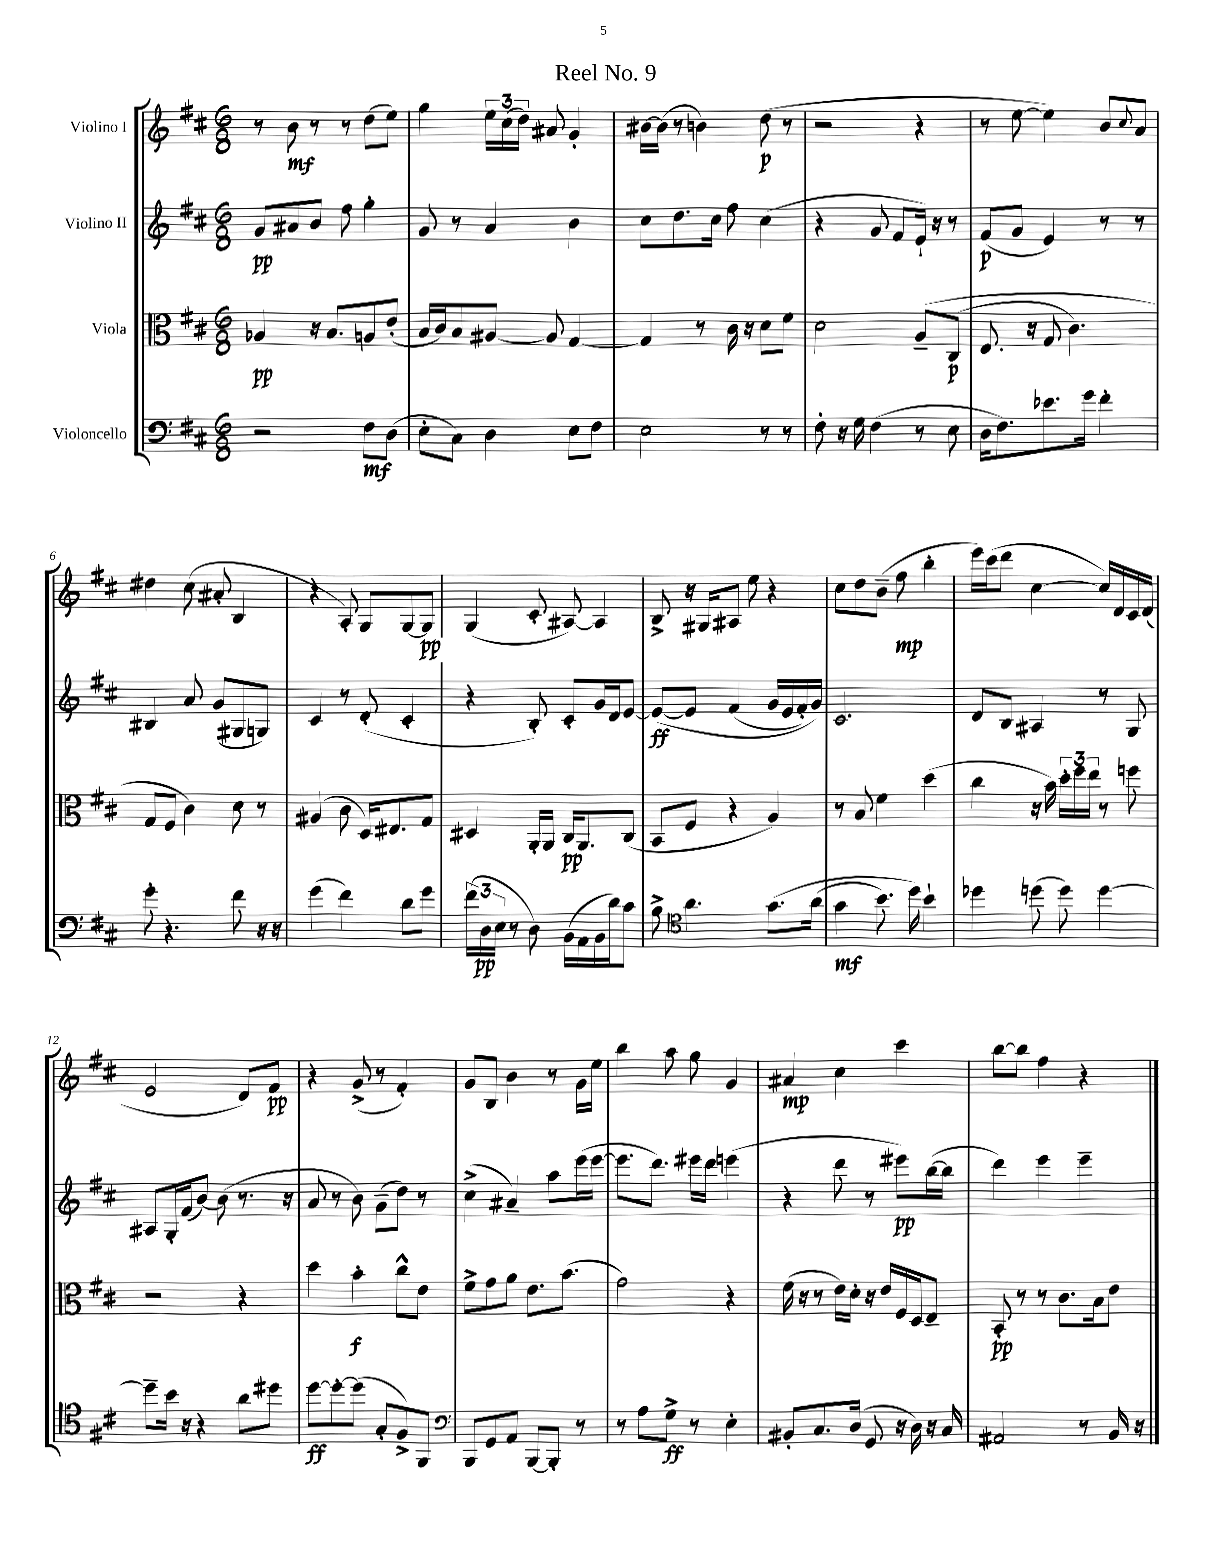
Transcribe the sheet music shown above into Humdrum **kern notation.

**kern	**kern	**kern	**kern
*staff4	*staff3	*staff2	*staff1
*clefF4	*clefC3	*clefG2	*clefG2
*k[f#c#]	*k[f#c#]	*k[f#c#]	*k[f#c#]
*M6/8	*M6/8	*M6/8	*M6/8
2r	4A-/	8g/L	8r
.	.	8a#/	8b\
.	16r	8b/J	8r
.	8.B/L	.	.
.	.	8ff#\	8r
8F#\L	8A/	4gg'\	(8dd\L
(8D\J	(8e'/J	.	8ee\J)
=	=	=	=
8E'\L	16B/LL	8g/	4gg\
.	16c#/J)	.	.
8C#\J)	8B/	8r	.
4D\	[8A#/J	4a/	24ee\LL
.	.	.	(24cc#\
.	.	.	24dd\JJ)
.	8A#/]	.	8a#/
8E\L	[4G/	4b\	4g'/
8F#\J	.	.	.
=	=	=	=
2E\	4G/]	8cc#\L	[16b#\LL
.	.	.	(16b#\]JJ
.	.	8.dd\	8r
.	8r	.	4b\)
.	.	16cc#\Jk	.
.	16c#\	8ff#\	.
.	16r	.	.
8r	8d\L	(4cc#\	(8dd\
8r	8f#\J	.	8r
=	=	=	=
8F#'\	2d\	4r	2r
16r	.	.	.
16G\	.	.	.
(4F#\	.	8g/	.
.	.	8f#/L	.
8r	&(8A~/L	16e`/Jk)	4r
.	.	16r	.
8E\	(8C#/J	8r	.
=	=	=	=
16D\LK	8.E/	(8f#/L	8r
8.F#\)	.	.	.
.	.	8g/J	[8ee\
.	16r	.	.
8.e-\	8G/	4e/)	4ee\])
.	4.c#\)	.	.
16g\Jk	.	.	.
4f#'\	.	8r	8b/L
.	.	.	8qqcc#/
.	.	8r	8a/J
=	=	=	=
8g'\	8G/L	4B#/	4dd#\
4.r	8F#/J	.	.
.	4c#\&)	8a/	(8cc#\
.	.	(8g/L	8a#'/
8f#\	8d\	8G#/	4B/
16r	8r	8G/J)	.
16r	.	.	.
=	=	=	=
(4g\	(4A#/	4c#/	4r
4f#\)	8c#\	8r	8A'/)
.	16D/LK)	(8d'/	8G/L
.	8.E#/	.	.
8d\L	.	4c#'/	[8G/
8g\J	8G/J	.	8G/]J
=	=	=	=
(24f#\LL	4D#/	4r	(4G/
24D\	.	.	.
24E\JJ	.	.	.
8r	.	.	.
8D\)	16AA'/LL	8B'/)	8c#'/
.	16AA/JJ	.	.
(16BB\LL	16C#/LK	8c#'/L	[8A#/)
16AA\	8.AA/	.	.
16BB\	.	16g/L	4A#/]
16d\J)	.	16d/J	.
8c#\J	(8C#/J	[8e/J	.
=	=	=	=
8B^\	8BB/L	&(8e/_L	8B^/
*clefC4	*	*	*
4.a\	8F#/J	8e/]J	16r
.	.	.	16G#/LK
.	4r	(4f#/	8A#/J
.	.	.	8ee\
&(8.g\L	4A/)	16g/LL	4r
.	.	16e/	.
.	.	16f#'/)	.
(16a\Jk	.	16g/JJ&)	.
=	=	=	=
4g\	8r	2.c#/	8cc#\L
.	8B/	.	8dd\
8.b\)	4f#\	.	(8b~\J
.	.	.	8ff#\
16dd\&)	.	.	.
4b`\	(4dd\	.	4bb'\
=	=	=	=
4dd-\	4cc#\	8d/L	16eee\LL)
.	.	.	(16ccc#\J
.	.	8B/J	8ddd\J
(8dd\	16r	4A#/	[4cc#\
.	16b\)	.	.
8dd\)	24dd'\LL	.	.
.	24ff#\	.	.
.	24ee\JJ	.	.
[4dd\	8r	8r	16cc#/]LL)
.	.	.	16d/
.	8ff\	8G/	16c#/
.	.	.	(16d/JJ
=	=	=	=
8dd~\]L	2r	8A#/L	2e/
16b\Jk	.	16G'/L	.
16r	.	(16f#/J	.
4r	.	[8b/J)	.
.	.	(8b\]	.
8a\L	4r	8.r	8d/L)
8dd#\J	.	.	8f#/J
.	.	16r	.
=	=	=	=
[8dd\L	4dd\	8a/	4r
8dd'\_	.	8r	.
(8dd\]J	4b'\	8b\)	(8g^/
8G'/L	.	(8g~\L	8r
8F#^/)	8cc#^^\L	8dd\J)	4f#'/)
8FF#/J	8e\J	8r	.
=	=	=	=
*clefF4	*	*	*
8BBB/L	8f#^\L	(4cc#^\	8g/L
8GG/	8g\	.	8B/J
8AA/J	8a\J	4a#~/)	4b\
[8BBB/L	8.e\L	.	.
8BBB'/]J	.	8aa\L	8r
.	(8.b\J	.	.
8r	.	(16eee\L	16g\LL
.	.	[16eee\JJ	16ee\JJ
=	=	=	=
8r	2g\)	8.eee\]L	4bb\
8A\L	.	.	.
.	.	8.ddd\J)	.
8G^\J	.	.	8aa\
8r	.	16eee#\LL	8gg\
.	.	16ddd\JJ	.
4E'\	4r	(4eee\	4g/
=	=	=	=
8BB#'/L	(16f#\	4r	4a#/
.	16r	.	.
8.C#/	8r	.	.
.	16e\LL)	8ddd\	4cc#\
(16D/Jk	16d'\JJ	.	.
8GG/	16r	8r	.
.	16e/LL	.	.
16r	16F#/	8eee#\L)	4ccc#\
16D\)	16D/J	.	.
16r	8E~/J	([16bb\L	.
16C#/	.	16bb\]JJ	.
=	=	=	=
2AA#/	8BB'/	4ddd\)	[8bb\L
.	8r	.	8bb\]J
.	8r	4eee\	4ff#\
.	8.c#\L	.	.
8r	.	4eee~\	4r
.	16B\k	.	.
16BB/	8e\J	.	.
16r	.	.	.
==	==	==	==
*-	*-	*-	*-
